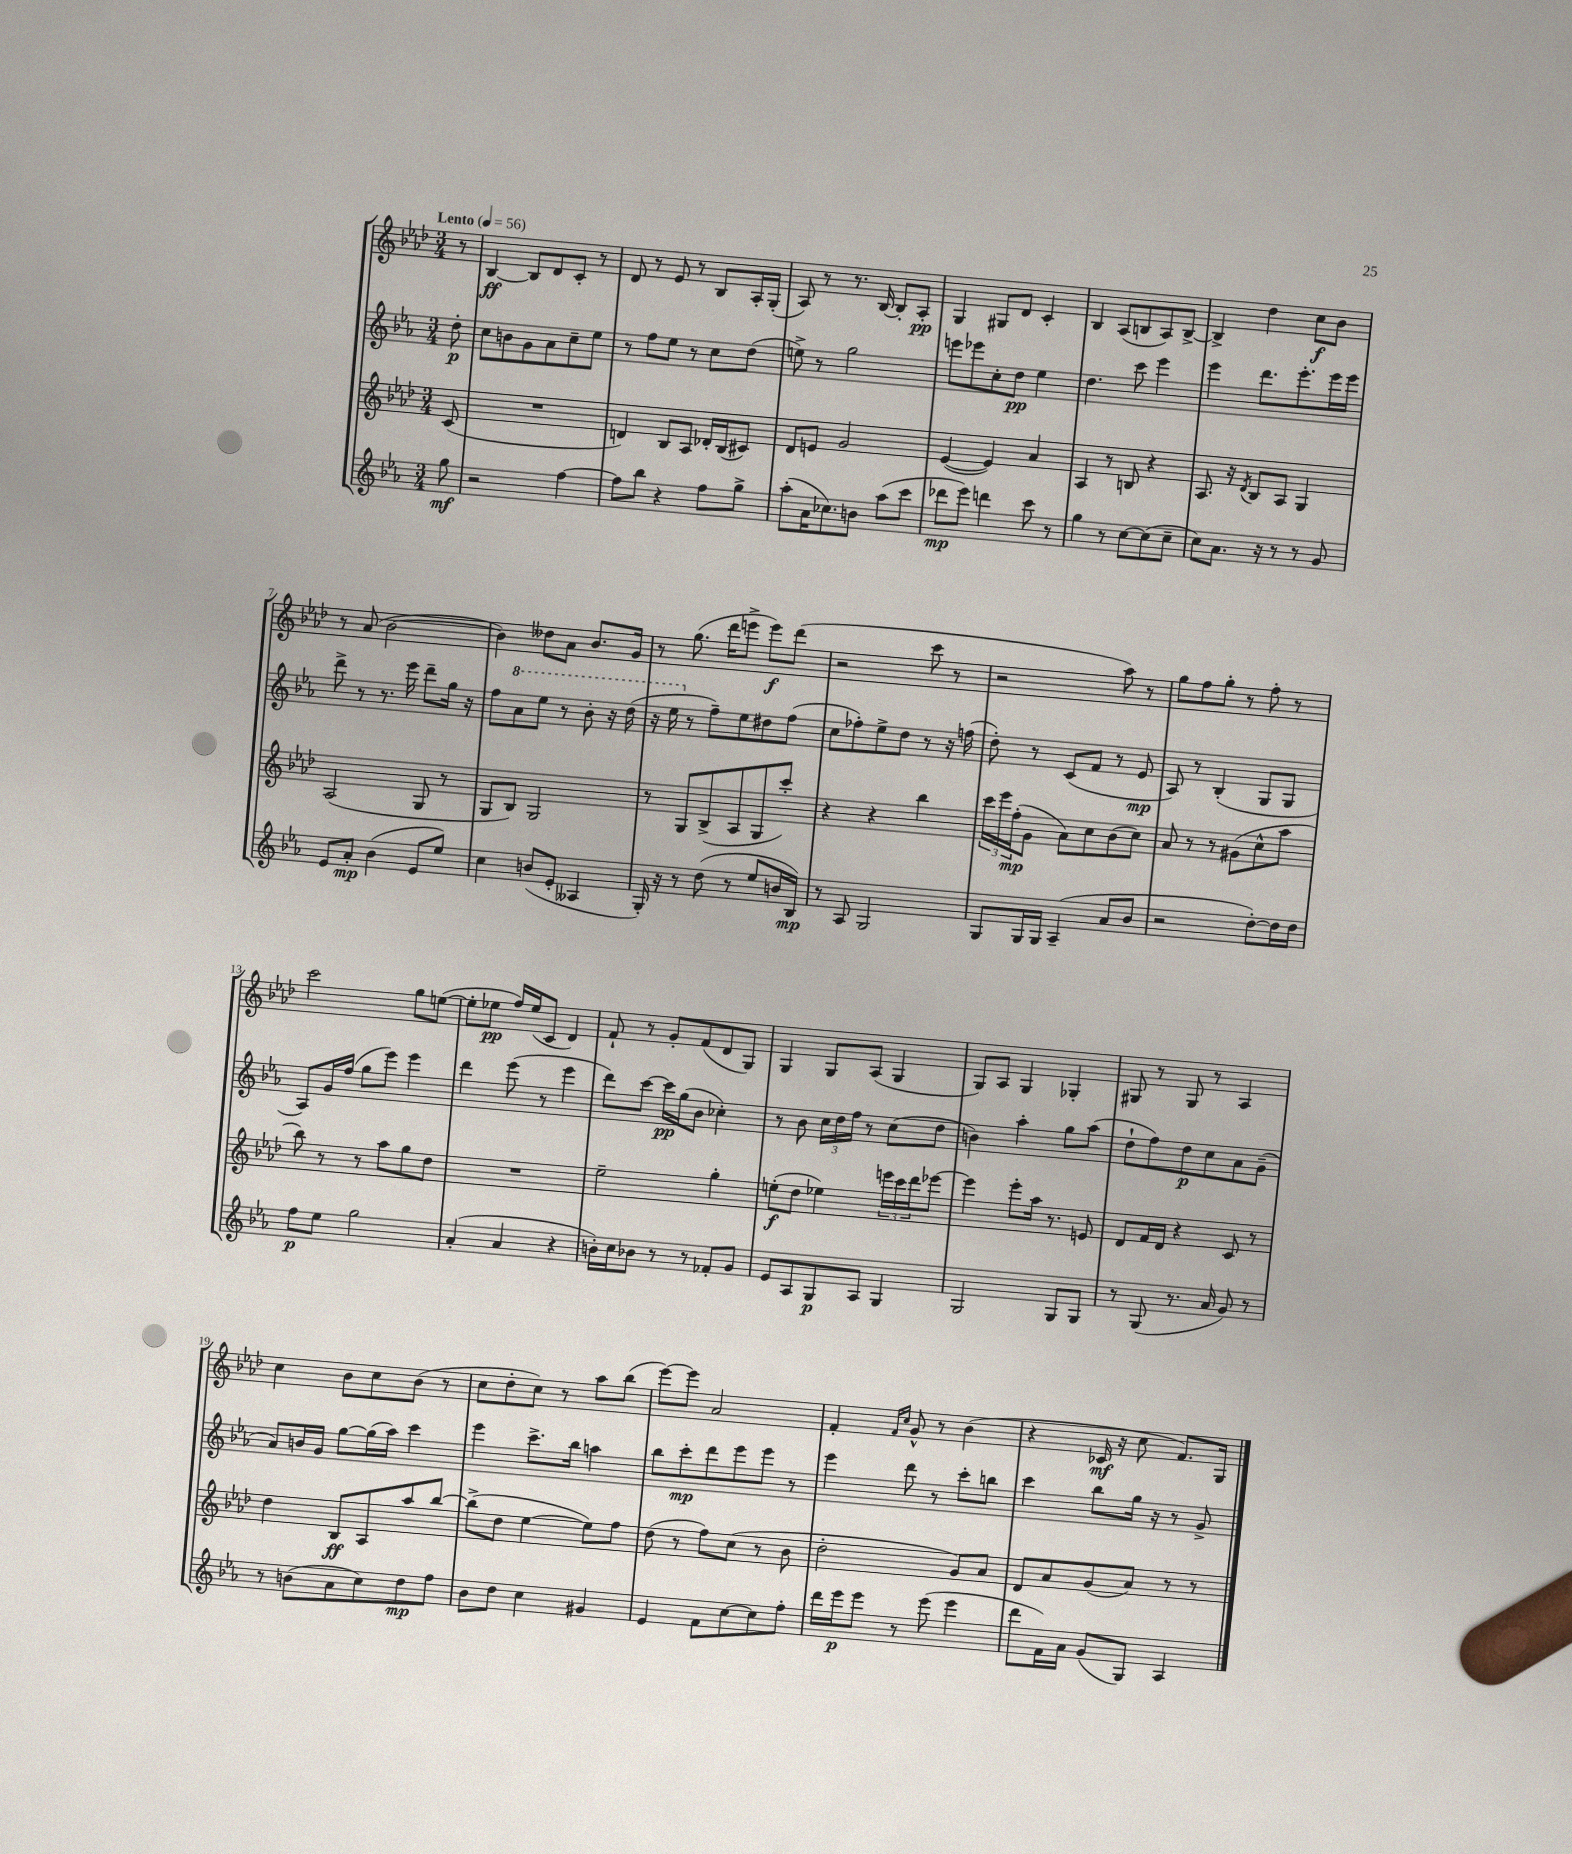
<<
\new StaffGroup <<
\new Staff = "s0" {
    \clef treble \key aes \major \numericTimeSignature \time 3/4 \partial 8 \tempo "Lento" 4 = 56
    r8 |
    bes4~\ff bes8 des'8 c'8-. r8 |
    des'8 r8 ees'8 r8 bes8 aes16-. g16-.( |
    aes8) r8 r8. bes16~ bes8-. aes8-.\pp |
    g4 gis8 des'8 c'4-. |
    bes4 aes8( b8 aes8) b8~-> |
    b4-> des''4 c''8\f bes'8 |
    r8 aes'8( bes'2~ |
    bes'4) deses''8 aes'8 bes'8. g'16 |
    r8 g''8.( des'''16 e'''8-> e'''8\f) des'''8( |
    r2 c'''8 r8 |
    r2 aes''8) r8 |
    g''8 f''8 g''8-. r8 f''8-. r8 |
    c'''2 g''8 e''8~( |
    e''8-. ees''8\pp f''16) ees''16( c'8 des'4) |
    f'8-! r8 g'8-. f'8( des'8 g8) |
    g4 g8 aes8( g4 |
    g8) aes8 g4 ges4-. |
    gis8 r8 gis8 r8 aes4 |
    c''4 bes'8 c''8 bes'8( r8 |
    c''8 des''8-. c''8) r8 aes''8 bes''8( |
    ees'''8~) ees'''8 aes'2 |
    f'4-. \grace { f'16 c''16 } g'8-^ r8 bes'4( |
    r4 ces'16\mf r16 c''8 f'8.) g16 \bar "|." |
}
\new Staff = "s1" {
    \clef treble \key ees \major \numericTimeSignature \time 3/4 \partial 8
    d''8-.\p |
    c''8 b'8 g'8 aes'8 c''8-- ees''8 |
    r8 f''8 ees''8 r8 c''8 d''8( |
    e''8->) r8 g''2 |
    e'''8 ees'''8 c''8-. d''8\pp ees''4 |
    d''4. c'''8 ees'''4 |
    ees'''4 d'''8. ees'''8.-. ees'''16 ees'''16 |
    d'''8-> r8 r8. ees'''16 d'''8-- g''16 r16 |
    f''8 \ottava #1 aes''8 ees'''8 r8 bes''8-. r16 d'''16( |
    r16 ees'''16 \ottava #0 r8 f''8--) ees''8 dis''8 f''8( |
    c''8 fes''8-.) ees''8-> d''8 r8 r16 f''16( |
    d''8-.) r8 c'8( f'8 r8 ees'8\mp |
    aes8) r8 bes4-.( g8 g8 |
    aes8) g'16 f''16( g''8 ees'''8) ees'''4 |
    d'''4 ees'''8( r8 ees'''4 |
    d'''8) c'''8~ c'''16\pp g''16( bes'8 ces''4-.) |
    r8 bes'8 \tuplet 3/2 { c''16 d''16 f''16 } r8 c''8( d''8 |
    b'4) aes''4-. g''8 aes''8( |
    d''8-! f''8) d''8\p c''8 aes'8 g'8--( |
    aes'8) b'16 g'16 g''8~ g''16( aes''16) c'''4 |
    ees'''4 c'''8.-> bes''16 a''4 |
    bes''8 c'''8-.\mp d'''8 ees'''8 ees'''8 r8 |
    ees'''4 d'''8 r8 c'''8-. b''8 |
    c'''4 bes''8 g''16 r16 r8 g'8-> \bar "|." |
}
\new Staff = "s2" {
    \clef treble \key aes \major \numericTimeSignature \time 3/4 \partial 8
    c'8( |
    R2. |
    d'4) bes8 aes8 des'16-. bes16( cis'8) |
    des'8 e'8 g'2 |
    ees'4~( ees'4) aes'4 |
    aes4 r8 b8 r4 |
    aes8. r16 \acciaccatura { des'8 } bes8 aes8 g4 |
    aes2( g8 r8 |
    g8 bes8) g2 |
    r8 g8 bes8->( aes8 g8 c'''8-.) |
    r4 r4 bes''4 |
    \tuplet 3/2 { c'''16 ees'''16 f''16-.\mp( } g'8 aes'8) c''8 bes'8( c''8) |
    aes'8 r8 r8 gis'8( c''8-^ aes''8 |
    bes''8) r8 r8 aes''8 g''8 des''8 |
    R2. |
    ees''2-- g''4-. |
    e''8-.\f( des''8 ees''4) \tuplet 3/2 { e'''16 c'''16 des'''16 } ees'''8~ |
    ees'''4 ees'''8-. aes''16 r8. e'8 |
    des'8 f'16 des'16 r4 c'8 r8 |
    des''4 bes8\ff aes8 aes''8 bes''8~ |
    bes''8->( des''8 ees''4~ ees''8) f''8 |
    des''8( r8 f''8) c''8( r8 bes'8 |
    des''2-. g'8) aes'8 |
    des'8 aes'8 g'8( aes'8) r8 r8 \bar "|." |
}
\new Staff = "s3" {
    \clef treble \key ees \major \numericTimeSignature \time 3/4 \partial 8
    g''8\mf |
    r2 f''4~ |
    f''8 bes''8 r4 f''8 g''8-> |
    aes''8-.( aes'16 ces''8.) b'8 aes''8( c'''8 |
    des'''8\mp ees'''8) d'''4 c'''8 r8 |
    g''4 r8 c''8~ c''8( c''8-- |
    c''8) aes'8. r16 r8 r8 g'8 |
    ees'8 aes'8-.\mp bes'4( ees'8 ees''8) |
    c''4 b'8( ees'8-. aeses4 |
    g16-.) r16 r8 d''8( r8 ees''8 b'16 bes16\mp) |
    r8 aes8 g2 |
    g8 g16 g16 aes4--( aes'8 bes'8 |
    r2 d''8~-.) d''16 d''16 |
    f''8\p ees''8 g''2 |
    aes'4-.( aes'4 r4 |
    b'16-.) c''16 bes'8 r8 r8 fes'8-. g'8 |
    ees'8 aes8 g8\p aes8 g4 |
    g2 g8 g8 |
    r8 g8( r8. aes'16 g'8) r8 |
    r8 b'8( aes'8 c''8) d''8\mp f''8 |
    bes'8 d''8 c''4 gis'4 |
    ees'4 f'8 c''8~ c''8 f''8-. |
    d'''16 ees'''16\p ees'''8 r8 ees'''8( ees'''4 |
    d'''8 f'16) aes'16 g'8( g8) aes4 \bar "|." |
}
>>
>>
